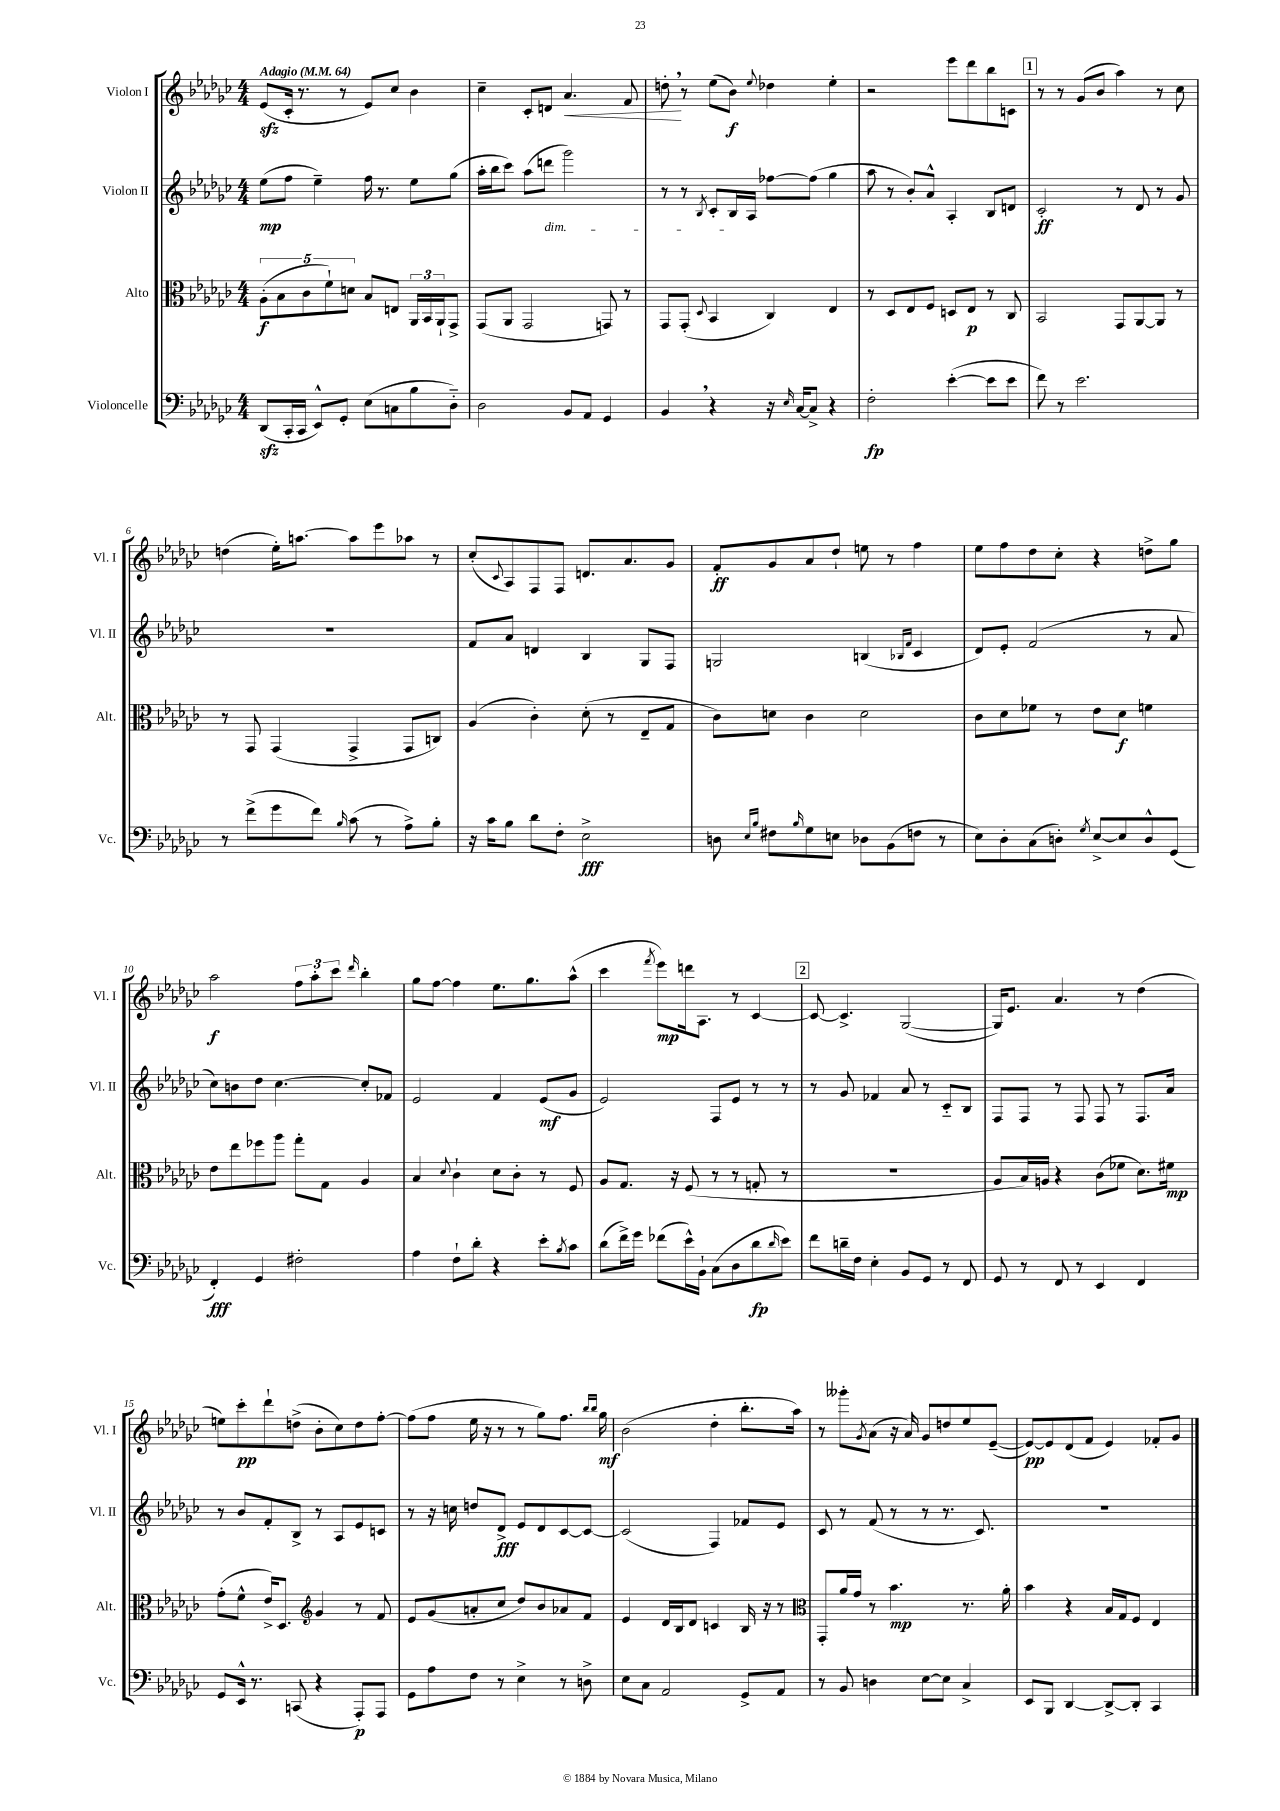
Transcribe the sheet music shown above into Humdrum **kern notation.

**kern	**dynam	**kern	**dynam	**kern	**dynam	**kern	**dynam
*part4	*part4	*part3	*part3	*part2	*part2	*part1	*part1
*staff4	*staff4	*staff3	*staff3	*staff2	*staff2	*staff1	*staff1
*I"Violoncelle	*	*I"Alto	*	*I"Violon II	*	*I"Violon I	*
*I'Vc.	*	*I'Alt.	*	*I'Vl. II	*	*I'Vl. I	*
*clefF4	*	*clefC3	*	*clefG2	*	*clefG2	*
*k[b-e-a-d-g-c-]	*	*k[b-e-a-d-g-c-]	*	*k[b-e-a-d-g-c-]	*	*k[b-e-a-d-g-c-]	*
*M4/4	*	*M4/4	*	*M4/4	*	*M4/4	*
*MM64	*	*MM64	*	*MM64	*	*MM64	*
=1	=1	=1	=1	=1	=1	=1	=1
!	!	!	!	!	!	!LO:TX:a:B:t=Adagio	!
(8DD-zz/L	.	(10A-'\L	f	(8ee-\L	mp	(8e-zz/L	.
.	.	10B-\	.	.	.	.	.
16CC-'/L	.	.	.	8ff\J	.	16c-'/Jk	.
16CC-/JJ	.	.	.	.	.	8.r	.
.	.	10c-\	.	.	.	.	.
8EE-^^/L)	.	.	.	4ee-~\)	.	.	.
.	.	10f`\)	.	.	.	.	.
8GG-'/J	.	.	.	.	.	8r	.
.	.	10dn\J	.	.	.	.	.
(8E-\L	.	8B-/L	.	16ff\	.	8e-/L)	.
.	.	.	.	8.r	.	.	.
8Cn\	.	8En/J	.	.	.	8cc-/J	.
8B-\	.	24AA-/LL	.	8ee-\L	.	4b-\	.
.	.	24BB-/	.	.	.	.	.
.	.	24AA-`/J	.	.	.	.	.
8D-\J)	.	8GG-^/J	.	(8gg-\J	.	.	.
=2	=2	=2	=2	=2	=2	=2	=2
2D-\	.	(8GG-/L	.	16aa-'\LL	.	4cc-~\	.
.	.	.	.	16bb-\J	.	.	.
.	.	8AA-/J	.	8ccc-\J)	.	.	.
.	.	2GG-/	.	(8aa-\L	.	8c-'/L	.
!	!	!	!	!LO:TX:b:i:t=dim.	!	!	!
.	.	.	.	8dddn\J	.	8dn/J	.
!	!	!	!	!	!	!	!LO:HP:b
8BB-/L	.	.	.	2ggg-\)	.	4.a-/	<
8AA-/J	.	.	.	.	.	.	.
4GG-/	.	8GGn/)	.	.	.	.	.
.	.	8r	.	.	.	8f/	.
=3	=3	=3	=3	=3	=3	=3	=3
4BB-,/	.	8GG-/L	.	8r	.	8ddn',\	.
.	.	(8GG-'/J	.	8r	.	8r	[
.	.	8qqD-/	.	8qB-/	.	.	.
4r	.	4BB-/	.	8c-'/L	.	(8ee-\L	.
.	.	.	.	16B-/L	.	8b-\J)	f
.	.	.	.	16A-/JJ	.	.	.
.	.	.	.	.	.	8qqee-/	.
16r	.	4C-/)	.	[8ff-X\L	.	4dd-X\	.
16qqE-/	.	.	.	.	.	.	.
[16C-/KL	.	.	.	.	.	.	.
8C-^/J]	.	.	.	(8ff-\J]	.	.	.
4r	.	4E-/	.	4gg-\	.	4ee-'\	.
=4	=4	=4	=4	=4	=4	=4	=4
2F'\	fp	8r	.	8aa-\	.	2r	.
.	.	8D-/L	.	8r	.	.	.
.	.	8E-/	.	8b-'/L)	.	.	.
.	.	8F/J	.	8a-^^/J	.	.	.
([4e-'\	.	8Dn/L	.	4A-'/	.	8eee-\L	.
.	.	8E-/J	p	.	.	8ddd-\	.
8e-\L]	.	8r	.	8B-/L	.	8bb-\	.
8e-\J	.	8C-/	.	8dn/J	.	8cn\J	.
!!LO:REH:place=s1:t=1
=5	=5	=5	=5	=5	=5	=5	=5
8f\)	.	2BB-/	.	2c-'/	ff	8r	.
8r	.	.	.	.	.	8r	.
2.e-\	.	.	.	.	.	(8g-/L	.
.	.	.	.	.	.	8b-/J	.
.	.	8GG-/L	.	8r	.	4aa-\)	.
.	.	[8AA-/	.	8d-/	.	.	.
.	.	8AA-/J]	.	8r	.	8r	.
.	.	8r	.	8g-/	.	8cc-\	.
!!LO:LB:g=z
=6	=6	=6	=6	=6	=6	=6	=6
8r	.	8r	.	1r	.	(4ddn\	.
(8f^\L	.	8GG-/	.	.	.	.	.
8g-\	.	(4GG-/	.	.	.	16ee-'\KL)	.
.	.	.	.	.	.	[8.aan\J	.
8f\J)	.	.	.	.	.	.	.
16qqB-/	.	.	.	.	.	.	.
(8c-\	.	4GG-^/	.	.	.	8aa\L]	.
8r	.	.	.	.	.	8eee-\	.
8A-^\L)	.	8GG-/L	.	.	.	8aa-X\J	.
8B-'\J	.	8Cn/J)	.	.	.	8r	.
=7	=7	=7	=7	=7	=7	=7	=7
16r	.	(4A-/	.	8f/L	.	(8cc-'/L	.
16c-\KL	.	.	.	.	.	.	.
.	.	.	.	.	.	8qqc-/	.
8B-\J	.	.	.	8a-/J	.	8A-/)	.
8d-\L	.	4c-'\)	.	4dn/	.	8F/	.
8F'\J	.	.	.	.	.	8F/J	.
2E-^\	fff	(8d-'\	.	4B-/	.	8.dn/L	.
.	.	8r	.	.	.	.	.
.	.	.	.	.	.	8.a-/	.
.	.	8E-~/L	.	8G-/L	.	.	.
.	.	8G-/J	.	8F/J	.	8g-/J	.
=8	=8	=8	=8	=8	=8	=8	=8
8Dn\	.	8c-\L)	.	2Gn/	.	8f'/L	ff
16qqE-/LL	.	.	.	.	.	.	.
16qqB-/JJ	.	.	.	.	.	.	.
8F#X\L	.	8dn\J	.	.	.	8g-/	.
16qqB-/	.	.	.	.	.	.	.
8G-\	.	4c-\	.	.	.	8a-/	.
8En\J	.	.	.	.	.	8dd-`/J	.
8D-X\L	.	2d\	.	(4Bn/	.	8een\	.
(8BB-\	.	.	.	.	.	8r	.
.	.	.	.	16qqB-X/LL	.	.	.
.	.	.	.	16qqf/JJ	.	.	.
8Fn\J	.	.	.	4c-/	.	4ff\	.
8r	.	.	.	.	.	.	.
=9	=9	=9	=9	=9	=9	=9	=9
8E-\L)	.	8c-\L	.	8d-/L)	.	8ee-\L	.
8D-'\	.	8d-\	.	8e-'/J	.	8ff\	.
(8C-\	.	8f-X\J	.	(2f/	.	8dd-\	.
8Dn'\J)	.	8r	.	.	.	8cc-'\J	.
8qG-/	.	.	.	.	.	.	.
[8E-^/L	.	8e-\L	.	.	.	4r	.
8E-/]	.	8d-\J	f	.	.	.	.
8D^^/	.	4fn\	.	8r	.	8ddn^\L	.
(8GG-/J	.	.	.	8a-/	.	8gg-\J	.
!!LO:LB:g=z
=10	=10	=10	=10	=10	=10	=10	=10
4FF'/)	fff	8e-\L	.	8cc-\L)	.	2aa-\	f
.	.	8ee-\	.	8bn\	.	.	.
4GG-/	.	8ff-X\	.	8dd-\J	.	.	.
.	.	8aa-\J	.	[4.cc-\	.	.	.
2F#X'\	.	8gg-'\L	.	.	.	12ff\L	.
.	.	.	.	.	.	12aa-'\	.
.	.	8G-\J	.	.	.	.	.
.	.	.	.	.	.	12ccc-\J	.
.	.	.	.	.	.	16qqddd-/	.
.	.	4A-/	.	8cc-'/L]	.	4bb-'\	.
.	.	.	.	8f-X/J	.	.	.
=11	=11	=11	=11	=11	=11	=11	=11
4A-\	.	4B-/	.	2e-/	.	8gg-\L	.
.	.	.	.	.	.	[8ff\J	.
.	.	8qqd-/	.	.	.	.	.
8F`\L	.	4c-`\	.	.	.	4ff\]	.
8d-'\J	.	.	.	.	.	.	.
4r	.	8d-\L	.	4f/	.	8.ee-\L	.
.	.	8c-'\J	.	.	.	.	.
.	.	.	.	.	.	8.gg-\	.
8e-'\L	.	8r	.	(8e-/L	mf	.	.
8qB-/	.	.	.	.	.	.	.
8c-\J	.	8F/	.	8g-/J	.	(8aa-^^\J	.
=12	=12	=12	=12	=12	=12	=12	=12
(8d-\L	.	8A-/L	.	2e-/)	.	4ccc-\	.
16f^\L)	.	8.G-/J	.	.	.	.	.
16g-\JJ	.	.	.	.	.	.	.
.	.	.	.	.	.	8qfff/	.
(8f-X\L	.	.	.	.	.	8eee-\L)	mp
.	.	16r	.	.	.	.	.
16e-^^\L)	.	(8F/	.	.	.	16dddn\k	.
16BB-`\JJ	.	.	.	.	.	8.A-\J	.
(8C-\L	.	8r	.	8F/L	.	.	.
8D-\	.	8r	.	8e-/J	.	8r	.
8d-\	fp	8Gn'/	.	8r	.	[4c-/	.
16qqd-/	.	.	.	.	.	.	.
8e-\J)	.	8r	.	8r	.	.	.
!!LO:REH:place=s1:t=2
=13	=13	=13	=13	=13	=13	=13	=13
8f\L	.	1r	.	8r	.	8c-/_	.
16dn~\L	.	.	.	8g-/	.	4.c-^/]	.
16F\JJ	.	.	.	.	.	.	.
4E-'\	.	.	.	4f-X/	.	.	.
8BB-/L	.	.	.	8a-/	.	([2G-/	.
8GG-/J	.	.	.	8r	.	.	.
8r	.	.	.	8c-/L	.	.	.
8FF/	.	.	.	8B-/J	.	.	.
=14	=14	=14	=14	=14	=14	=14	=14
8GG-/	.	8A-/L	.	8F/L	.	16G-/KL])	.
.	.	.	.	.	.	8.e-/J	.
8r	.	16B-/L)	.	8F/J	.	.	.
.	.	16An/JJ	.	.	.	.	.
8FF/	.	4r	.	8r	.	4.a-/	.
8r	.	.	.	8F/	.	.	.
4EE-/	.	(8c-\L	.	8F/	.	.	.
.	.	8f-X\J	.	8r	.	8r	.
4FF/	.	8.d-\L)	.	8.F/L	.	(4dd-\	.
.	.	16f#X\Jk	mp	16a-/Jk	.	.	.
!!LO:LB:g=z
=15	=15	=15	=15	=15	=15	=15	=15
8GG-/L	.	(8g-'\L	.	8r	.	8een\L)	.
16EE-^^/Jk	.	8f^^\J	.	8b-/L	.	8ccc-'\	pp
8.r	.	.	.	.	.	.	.
.	.	16e-^/KL)	.	8f'/	.	8ddd-`\	.
.	.	8.D-/J	.	.	.	.	.
(8CCn/	.	.	.	8B-^/J	.	(8ddn^\J	.
*	*	*clefG2	*	*	*	*	*
4r	.	4g-/	.	8r	.	8b-'\L	.
.	.	.	.	8A-/L	.	8cc-\)	.
8AAA-'/L)	p	8r	.	8e-/	.	8dd\	.
8AAA-/J	.	8f/	.	8cn/J	.	[8ff'\J	.
=16	=16	=16	=16	=16	=16	=16	=16
8GG-\L	.	8e-/L	.	8r	.	(8ff\L]	.
8A-\	.	(8g-/	.	16r	.	8ff\J	.
.	.	.	.	16ccn\	.	.	.
8F\J	.	8an'/	.	8ddn/L	.	16ee-\	.
.	.	.	.	.	.	16r	.
8r	.	8cc-/J	.	8d-^/J	fff	8r	.
4E-^\	.	8dd-/L)	.	8e-/L	.	8r	.
.	.	8b-/	.	8d-/	.	8gg-\L)	.
8r	.	8a-X/	.	[8c-/	.	8.ff\J	.
8Dn^\	.	8f/J	.	8c-/J_	.	.	.
.	.	.	.	.	.	16qqbb-/LL	.
.	.	.	.	.	.	16qqbb-/JJ	.
.	.	.	.	.	.	16gg-\	mf
=17	=17	=17	=17	=17	=17	=17	=17
8E-\L	.	4e-/	.	(2c-/]	.	(2b-\	.
8C-\J	.	.	.	.	.	.	.
2AA-/	.	16d-/LL	.	.	.	.	.
.	.	16B-/J	.	.	.	.	.
.	.	8d-/J	.	.	.	.	.
.	.	4cn/	.	4F/)	.	4dd-'\	.
8GG-^/L	.	16B-/	.	8f-X/L	.	8.bb-'\L	.
.	.	16r	.	.	.	.	.
8AA-/J	.	8r	.	8e-/J	.	.	.
.	.	.	.	.	.	16aa-\Jk)	.
=18	=18	=18	=18	=18	=18	=18	=18
*	*	*clefC3	*	*	*	*	*
8r	.	8GG-'/L	.	8c-/	.	8r	.
8BB-/	.	16a-/L	.	8r	.	8ggg--X'\L	.
.	.	16g-/JJ	.	.	.	.	.
.	.	.	.	.	.	8qg-/	.
4Dn\	.	8r	.	(8f/	.	(8a-\J	.
.	.	4.b-\	mp	8r	.	16r	.
.	.	.	.	.	.	16a-/)	.
[8E-\L	.	.	.	8r	.	8g-/L	.
8E-\J]	.	.	.	8.r	.	8ddn/	.
4C-^/	.	8.r	.	.	.	8ee-/	.
.	.	.	.	8.c-/)	.	.	.
.	.	.	.	.	.	([8e-~/J	.
.	.	16a-'\	.	.	.	.	.
=19	=19	=19	=19	=19	=19	=19	=19
8EE-/L	.	4b-\	.	1r	.	8e-/L_)	pp
8BBB-/J	.	.	.	.	.	8e-/]	.
[4DD-/	.	4r	.	.	.	(8d-/	.
.	.	.	.	.	.	8f/J	.
8DD-^/L_	.	16B-/LL	.	.	.	4e-/)	.
.	.	16G-/J	.	.	.	.	.
8DD-'/J]	.	8F/J	.	.	.	.	.
4CC-/	.	4E-/	.	.	.	8f-X'/L	.
.	.	.	.	.	.	8g-/J	.
==	==	==	==	==	==	==	==
*-	*-	*-	*-	*-	*-	*-	*-
